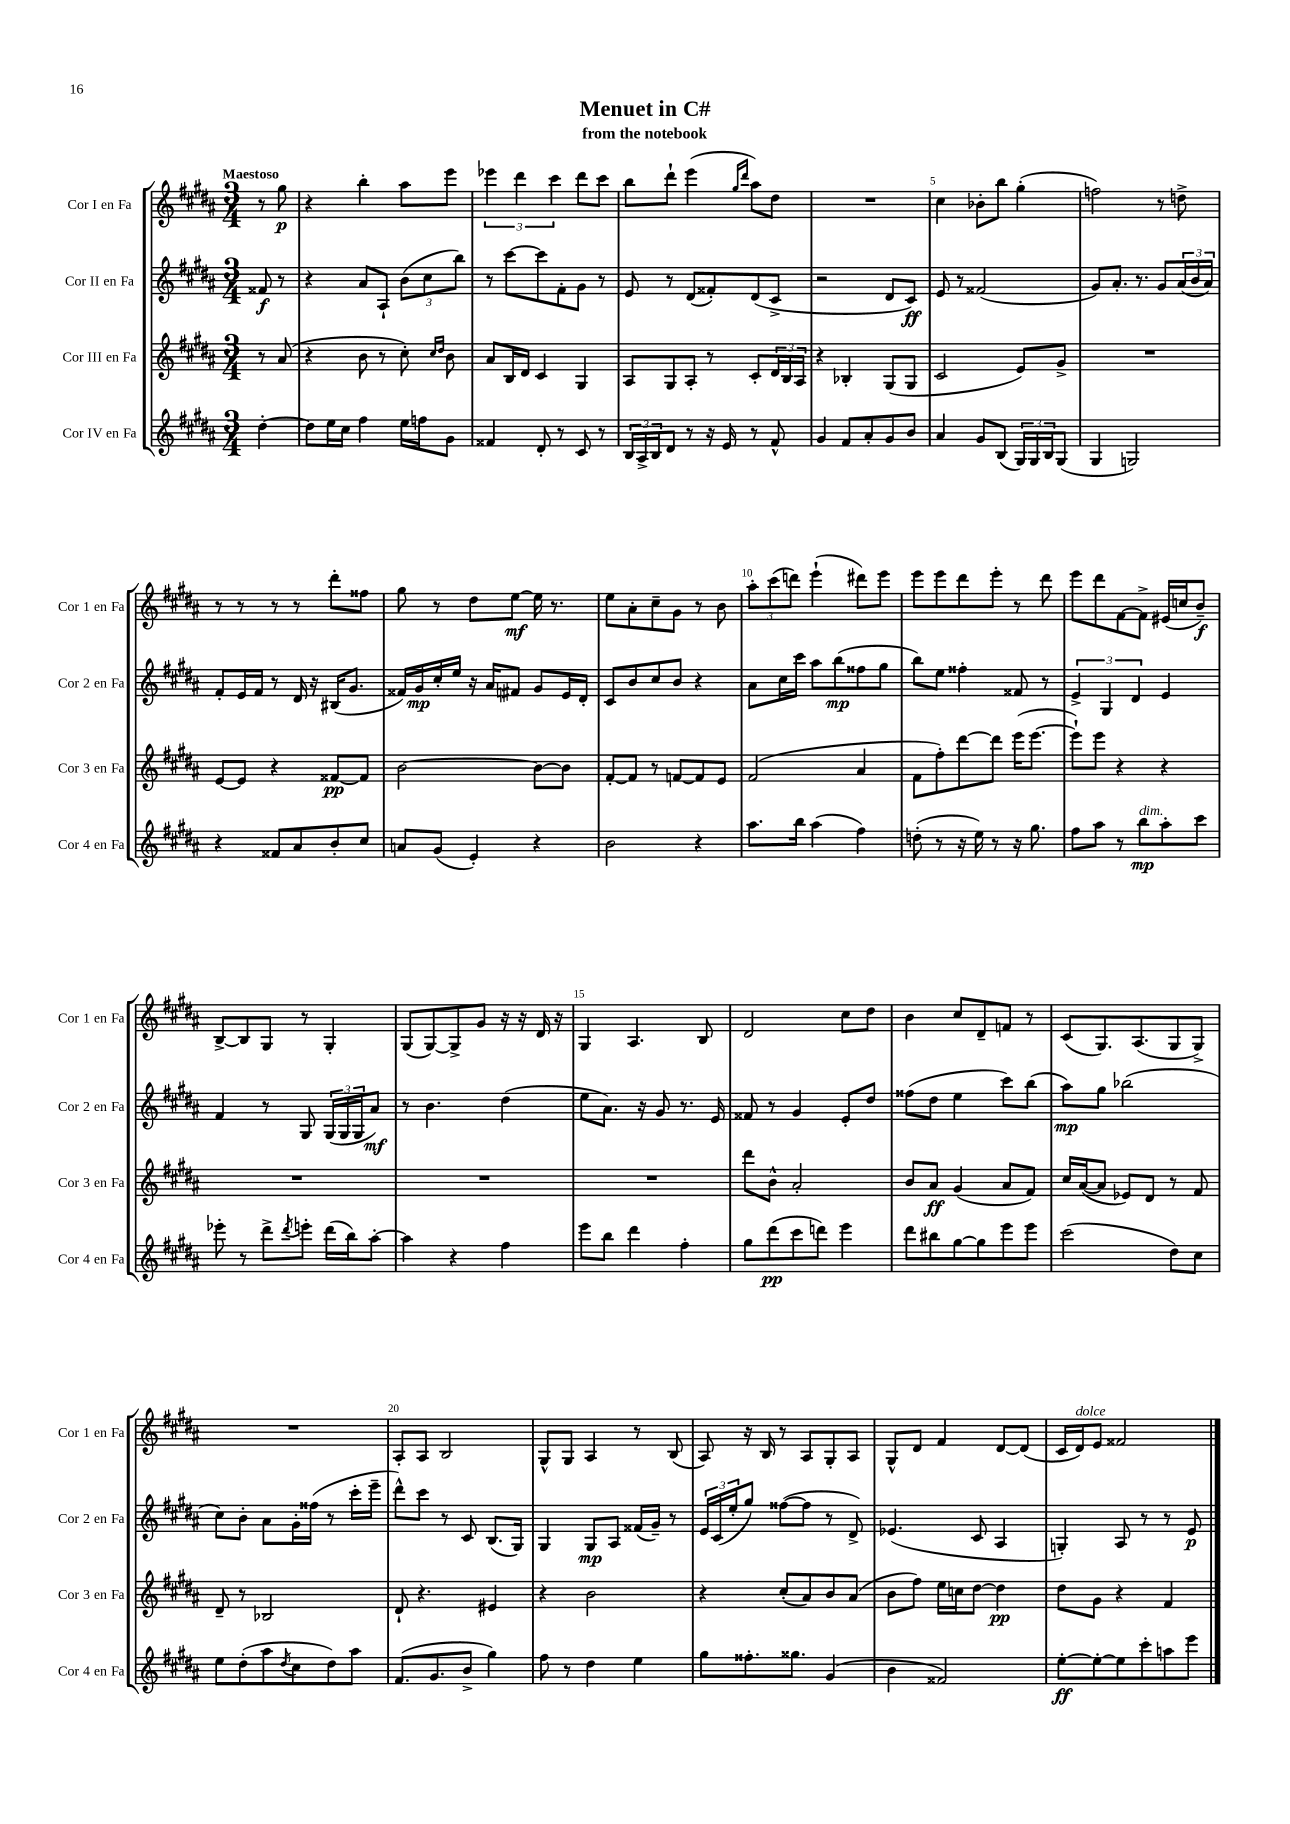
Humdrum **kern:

**kern	**kern	**kern	**kern
*staff4	*staff3	*staff2	*staff1
*clefG2	*clefG2	*clefG2	*clefG2
*k[f#c#g#d#a#]	*k[f#c#g#d#a#]	*k[f#c#g#d#a#]	*k[f#c#g#d#a#]
*M3/4	*M3/4	*M3/4	*M3/4
[4dd#'	8r	8f##	8r
.	(8a#	8r	8gg#
=	=	=	=
8dd#]	4r	4r	4r
16ee	.	.	.
16cc#	.	.	.
4ff#	8b	8a#	4bb'
.	8r	8A#`	.
16ee	8cc#')	(12b	8aa#
16ff	.	.	.
.	.	12cc#	.
.	16qqcc#	.	.
.	16qqdd#	.	.
8g#	8b	.	8eee
.	.	12bb)	.
=	=	=	=
4f##	8a#	8r	6eee-
.	16B	[8ccc#	.
.	.	.	6ddd#
.	16d#	.	.
8d#'	4c#	8ccc#]	.
.	.	.	6ccc#
8r	.	8f#'	.
8c#	4G#	8g#	8ddd#
8r	.	8r	8ccc#
=	=	=	=
24B	8A#	8e	8bb
24A#^	.	.	.
24B	.	.	.
8d#	8G#	8r	8ddd#`
8r	8A#'	(8d#	(4eee
16r	8r	8f##')	.
16e	.	.	.
.	.	.	16qqgg#
.	.	.	16qqddd#
8r	8c#'	(8d#	8aa#)
8f#^^	24d#	8c#^	8dd#
.	24B	.	.
.	24A#	.	.
=	=	=	=
4g#	4r	2r	2.r
8f#	4B-'	.	.
8a#'	.	.	.
8g#	(8G#	8d#	.
8b	8G#	8c#)	.
=	=	=	=
4a#	2c#	8e	4cc#
.	.	8r	.
8g#	.	(2f##	8b-'
(8B	.	.	8bb
24G#)	8e)	.	(4gg#'
24G#	.	.	.
24B	.	.	.
(8G#	8g#^	.	.
=	=	=	=
4G#	2.r	8g#)	2ff)
.	.	8.a#'	.
2G)	.	.	.
.	.	8.r	.
.	.	8g#	8r
.	.	(24a#	8dd^
.	.	24b	.
.	.	24a#)	.
=	=	=	=
4r	[8e	8f#'	8r
.	8e]	16e	8r
.	.	16f#	.
8f##	4r	8r	8r
8a#	.	16d#	8r
.	.	16r	.
8b'	[8f##	(16B#	8ddd#'
.	.	8.g#	.
8cc#	8f##]	.	8ff##
=	=	=	=
8a	[2b	16f##)	8gg#
.	.	16g#	.
(8g#	.	16cc#'	8r
.	.	16ee	.
4e')	.	16r	8dd#
.	.	16a#	.
.	.	8f#	[8ee
4r	8b_	8g#	16ee]
.	.	.	8.r
.	8b]	16e	.
.	.	16d#'	.
=	=	=	=
2b	[8f#'	8c#	8ee
.	8f#]	8b	8a#'
.	8r	8cc#	8cc#~
.	[8f	8b	8g#
4r	8f]	4r	8r
.	8e	.	8b
=	=	=	=
8.aa#	(2f#	8a#	12aa#'
.	.	.	(12ccc#
.	.	16cc#	.
.	.	.	12ddd)
16bb	.	16ccc#	.
(4aa#	.	8aa#	(4eee`
.	.	(8bb	.
4ff#)	4a#	8ff##	8ddd#)
.	.	8gg#	8eee
=	=	=	=
(8dd'	8f#	8bb)	8eee
8r	8ff#')	8ee	8eee
16r	[8ddd#	4ff##'	8ddd#
16ee)	.	.	.
8r	8ddd#]	.	8eee'
16r	(16eee	8f##	8r
8.gg#	[8.eee	.	.
.	.	8r	8ddd#
=	=	=	=
8ff#	8eee`])	6e^	8eee
8aa#	8eee	.	8ddd#
.	.	6G#	.
8r	4r	.	[8f#
.	.	6d#	.
8bb	.	.	8f#^]
8aa#'	4r	4e	(16e#
.	.	.	16cc
8ccc#	.	.	8b~)
=	=	=	=
8eee-'	2.r	4f#	[8B^
8r	.	.	8B]
8ddd#^	.	8r	8G#
8qddd#	.	.	.
8eee'	.	8G#	8r
(16ddd#	.	(24G#	4G#'
.	.	24G#	.
16bb)	.	.	.
.	.	24G#	.
[8aa#'	.	8a#)	.
=	=	=	=
4aa#]	2.r	8r	(8G#
.	.	4.b	[8G#)
4r	.	.	8G#^]
.	.	.	8g#
4ff#	.	(4dd#	16r
.	.	.	16r
.	.	.	16d#
.	.	.	16r
=	=	=	=
8eee	2.r	8ee	4G#
8bb	.	8.a#)	.
4ddd#	.	.	4.A#
.	.	16r	.
.	.	8g#	.
4ff#'	.	8.r	.
.	.	.	8B
.	.	16e	.
=	=	=	=
8gg#	8ddd#	8f##	2d#
(8ddd#	8b^^	8r	.
8ccc#	2a#'	4g#	.
8ddd)	.	.	.
4eee	.	8e'	8cc#
.	.	8dd#	8dd#
=	=	=	=
8ddd#	8b	(8ff##	4b
8bb#	8a#	8dd#	.
[8gg#	(4g#	4ee	8cc#
8gg#]	.	.	8d#~
8eee	8a#	8ccc#)	8f
8eee	8f#)	(8bb	8r
=	=	=	=
(2ccc#	16cc#	8aa#)	(8c#
.	([16a#	.	.
.	8a#]	8gg#	8.G#)
.	8e-)	(2bb-	.
.	.	.	(8.A#
.	8d#	.	.
8dd#)	8r	.	8G#
8cc#	8f#	.	8G#^)
=	=	=	=
8ee	8d#~	8cc#)	2.r
(8dd#'	8r	8b'	.
8aa#	2B-	8a#	.
8qdd#	.	.	.
8cc#	.	16g#'	.
.	.	(16ff##	.
8dd#)	.	8r	.
8aa#	.	16ccc#'	.
.	.	16eee~	.
=	=	=	=
(8.f#	8d#`	8ddd#^^)	8A#'
.	4.r	8ccc#	8A#
8.g#	.	.	.
.	.	8r	2B
8b^	.	8c#	.
4gg#)	4e#	(8.B	.
.	.	16G#)	.
=	=	=	=
8ff#	4r	4G#	8G#^^
8r	.	.	8G#
4dd#	2b	8G#	4A#
.	.	8A#	.
4ee	.	(16f##	8r
.	.	16g#~)	.
.	.	8r	(8B
=	=	=	=
8gg#	4r	24e	8A#)
.	.	(24c#	.
.	.	24ee'	.
8.ff##'	.	8gg#)	16r
.	.	.	16B
.	(8cc#'	([8ff##	8r
8.gg##	.	.	.
.	8a#)	8ff##]	8A#
(4g#	8b	8r	8G#'
.	(8a#	8d#^)	8A#
=	=	=	=
4b	8b	(4.e-	8G#^^
.	8ff#)	.	8d#
2f##)	16ee	.	4f#
.	16cc	.	.
.	[8dd#	8c#	.
.	4dd#]	4A#	[8d#
.	.	.	(8d#]
=	=	=	=
[8ee'	8dd#	4G')	16c#
.	.	.	16d#)
8ee'_	8g#	.	8e
8ee]	4r	8A#	2f##
8ccc#'	.	8r	.
8aa	4f#	8r	.
8eee	.	8e	.
==	==	==	==
*-	*-	*-	*-
